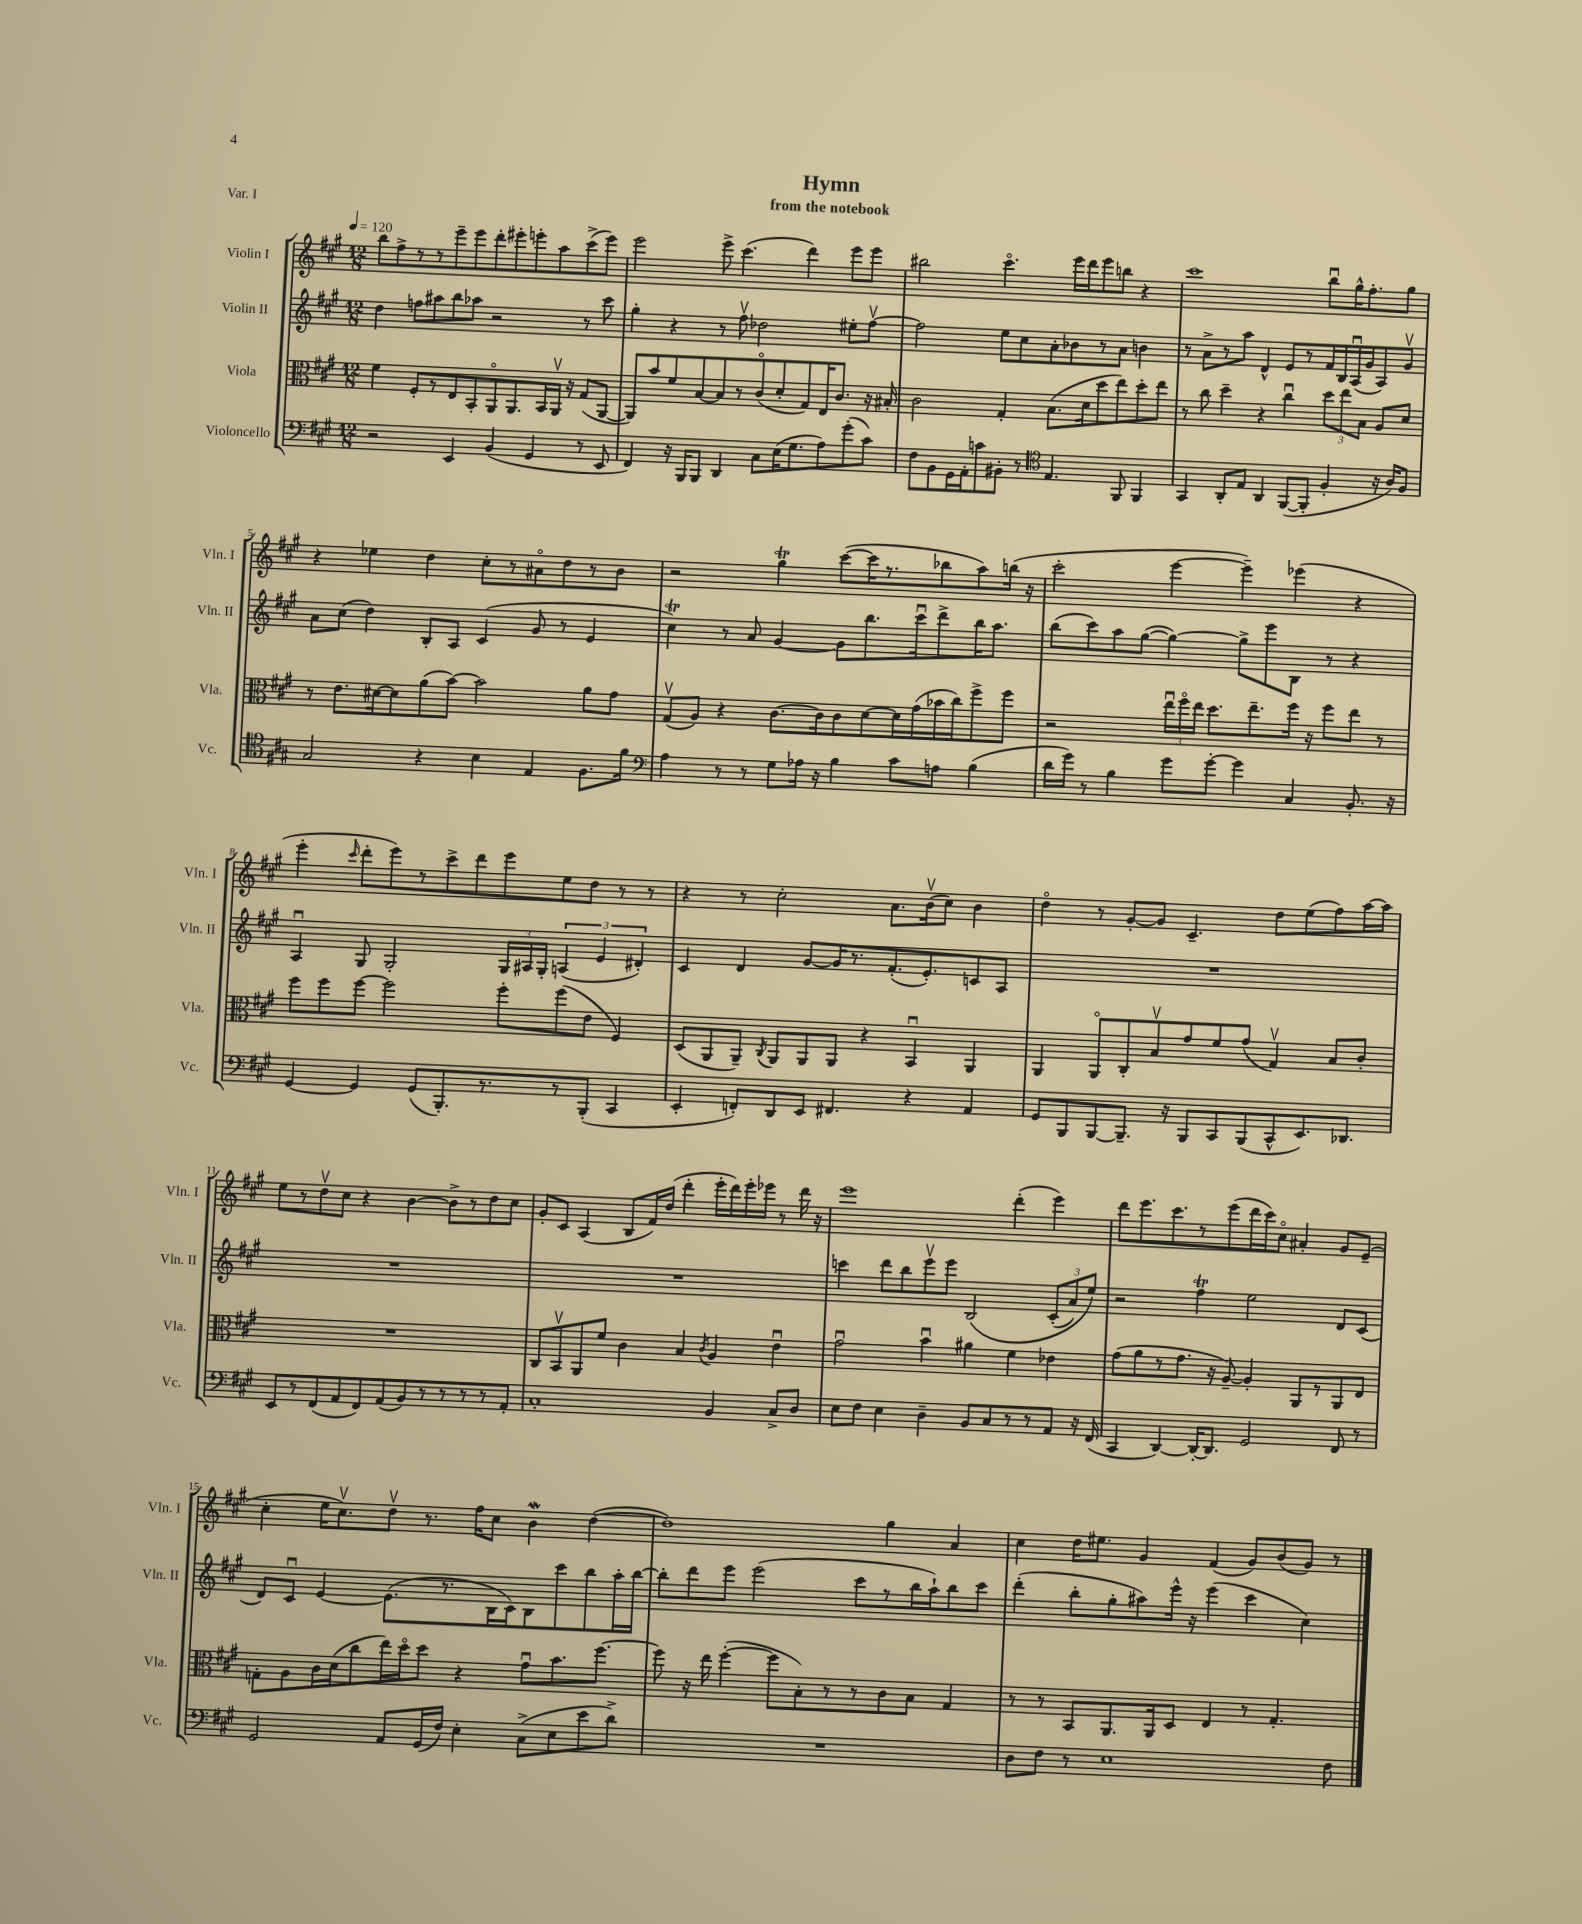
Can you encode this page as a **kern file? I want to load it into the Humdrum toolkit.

**kern	**kern	**kern	**kern
*staff4	*staff3	*staff2	*staff1
*clefF4	*clefC3	*clefG2	*clefG2
*k[f#c#g#]	*k[f#c#g#]	*k[f#c#g#]	*k[f#c#g#]
*M12/8	*M12/8	*M12/8	*M12/8
*MM120	*MM120	*MM120	*MM120
2r	4f#	4dd	8bb
.	.	.	8ff#^
.	8F#'	8ff	8r
.	8r	8aa#	8r
4EE	8E	8bb	8eee~
.	8BB'	8aa-	8eee
(4BB	8AAo	2r	8ddd'
.	8.AA	.	8eee#'
4GG#	.	.	8eee'
.	16BB	.	.
.	16AAv	.	8aa
.	16r	.	.
8r	(8G#	8r	(8ccc#^
8EE	[8AA	8ccc#	8eee)
=	=	=	=
4FF#)	8AA])	4gg#'	2eee
.	8b	.	.
16r	8f#	4r	.
16BBB	.	.	.
8BBB	[8B	.	.
4DD	8B]	8r	8eee^
.	8r	8ff#v	(4.ccc#
8C#	(8c#o	2dd-	.
(16E	8d'	.	.
8.G#	.	.	.
.	8G#)	.	4ddd)
8A)	16E	.	.
.	8.c#	.	.
(8g#'	.	8ee#'	8eee
8c#)	16r	[8ff#v	8eee
.	16B#'	.	.
=	=	=	=
8F#	2c#	2ff#]	2bb#
8BB	.	.	.
16GG#	.	.	.
16AA'	.	.	.
8c	.	.	.
8BB#'	4G#'	8ee	4.ccc#o
8r	.	8cc#	.
*clefC4	*	*	*
4.E	(8.B	8a'	.
.	.	8b-	16eee
.	16d	.	16ddd
.	8dd	8r	8eee
8FF#	8ee)	8a	8bb
4FF#	8dd'	4b	4r
.	8ee	.	.
=	=	=	=
4GG#	8r	8r	1ccc#
.	8cc#	8a^	.
8AA'	4dd~	8r	.
8E	.	8aa	.
4AA	4r	4d^^	.
([8FF#	4cc#u	8e	.
8FF#']	.	8r	.
4F#'	12dd	16f#	8bbu
.	.	16B	.
.	12ee	.	.
.	.	(16Au	16gg#^^
.	12B	.	.
.	.	16g#	8.ff#'
16r	8A	8A)	.
16A)	.	.	.
8F#	8d	8g#v	8gg#
=	=	=	=
2G#	8r	8a	4r
.	8.e	(8cc#	.
.	.	4dd)	4ee-
.	[16d#	.	.
.	8d#]	.	.
4r	(8a	8B'	4dd
.	[8b)	8A	.
4B	2b]	(4c#	8cc#'
.	.	.	8r
4E	.	8g#	8a#o
.	.	8r	8dd
8.F#	8a	4e	8r
.	8g#	.	8b
16f#	.	.	.
=	=	=	=
*clefF4	*	*	*
4A	(8G#v	4cc#)	2r
.	8A)	.	.
8r	4r	8r	.
8r	.	8a	.
8G#	[8.c#	[4g#	4gg#
16A-	.	.	.
16r	16c#]	.	.
4B	8c#	8g#]	([8ccc#
.	[8d	8.bb	16ccc#]
.	.	.	8.r
8c#	16d]	.	.
.	(16g#	16ccc#u	.
8A	16b-	8ddd^	8bb-
.	16cc#)	.	.
(4B	8ff#^	16bb	8aa)
.	.	8.aa	.
.	8ff#	.	(16bb
.	.	.	16r
=	=	=	=
16d	2r	(8bb	2ccc#'
16g#)	.	.	.
8r	.	8ccc#)	.
4B	.	8aa	.
.	.	([8gg#	.
8g#	24eeu	4gg#_)	[4eee
.	24ff#o	.	.
.	24ee	.	.
[8g#'	8.dd	.	.
4g#]	.	8gg#^]	4eee~])
.	8.ee~	.	.
.	.	8eee	.
4C#	16ff#	8B	(4eee-
.	16r	.	.
.	8ff#	8r	.
8.BB'	8ee	4r	4r
.	8r	.	.
16r	.	.	.
=	=	=	=
[4GG#	8ff#	4Au	4eee'
.	8ff#	.	.
.	.	.	16qqccc#
4GG#]	[8ff#	8G#	8ddd'
.	2ff#]	2G#'	8eee)
(8GG#	.	.	8r
8.BBB')	.	.	8ccc#^
.	.	.	8ddd
8.r	.	.	.
.	8ff#'	24G#	8eee
.	.	24A#	.
.	.	24G#'	.
8r	(8ff#	(6A	8ee
(8BBB'	8e	.	8dd
.	.	6e	.
4CC#	4F#)	.	8r
.	.	6d#')	.
.	.	.	8r
=	=	=	=
4EE'	(8D	4c#	4r
.	8AA	.	.
8FF')	8AA~)	4d	8r
.	8qC#	.	.
8DD	8AA	.	2cc#'
8EE	8AA	[8g#	.
4.FF#	8AA	16g#]	.
.	.	8.r	.
.	4r	.	.
.	.	(8.f#'	8.a
4r	4BBu	.	.
.	.	8.e')	(16bv
.	.	.	8cc#)
4AA	4AA	8c	4b
.	.	8A	.
=	=	=	=
8GG#	4AA	1.r	4ddo
8BBB	.	.	.
[8BBB	8AAo	.	8r
8.BBB~]	8C#'	.	[8g#'
.	8Bv	.	8g#]
16r	.	.	.
8BBB	8g#	.	4.c#~
8CC#	8f#	.	.
(8BBB	(8g#	.	.
8CC#^^	4G#v)	.	8dd
8.EE)	.	.	(8ee
.	8B	.	8ff#)
8.DD-	.	.	.
.	8c#'	.	[16aa
.	.	.	16aa]
=	=	=	=
8EE	1.r	1.r	8ee
8r	.	.	8r
(8FF#	.	.	8ddv
8AA	.	.	8cc#
8FF#)	.	.	4r
(8AA	.	.	.
8BB)	.	.	[4b
8r	.	.	.
8r	.	.	8b^]
8r	.	.	8r
8r	.	.	8dd
8AA'	.	.	8cc#
=	=	=	=
1C#'	8C#	1.r	8g#'
.	8BBv	.	8c#
.	8AA	.	(4A
.	8f#	.	.
.	4c#	.	8B
.	.	.	16f#)
.	.	.	(16dd
.	4B	.	4ddd'
.	8qc#	.	.
4BB	4A	.	16eee'
.	.	.	16ddd)
.	.	.	16eee'
.	.	.	16eee-
8C#^	4eu	.	8r
8D	.	.	16ddd
.	.	.	16r
=	=	=	=
8E	2g#u	4ccc	1eee
8F#	.	.	.
4E	.	8ddd	.
.	.	8bb	.
4D~	4bu	8eeev	.
.	.	8eee	.
8BB	4a#	&(2B	.
8C#	.	.	.
8r	4f#	.	(4ddd'
8r	.	.	.
8AA	4e-	(12c#'	4eee)
.	.	12a)	.
16r	.	.	.
.	.	12ee&)	.
(16FF#	.	.	.
=	=	=	=
4CC#	(8g#	2r	8ddd
.	8a	.	8.eee
[4DD)	8r	.	.
.	.	.	8.ccc#
.	8.g#	.	.
16DD'_	.	4ff#	8r
8.DD]	16r	.	.
.	[8A~)	.	(8eee
2GG#	4A']	2ee	16ddd
.	.	.	16ccc#)
.	.	.	8cc#o
.	8AA	.	4a#'
.	8r	.	.
8FF#	8AA	8d	8g#
8r	8E	(8c#	(8e~
=	=	=	=
2GG#	8G'	8d)	4cc#'
.	8A	8c#u	.
.	16c#	[4e	16ee
.	(16d	.	8.cc#v)
.	8cc#	.	.
8AA	16ee)	(8.e]	8ddv
.	16ddo	.	.
(16GG#	8dd	.	8.r
16F#)	.	8.r	.
4E'	4r	.	.
.	.	.	16ff#
.	.	16B	8cc#
.	.	16c#)	.
(8C#^	8g#u	8B	4b
8E	8.b	8ccc#	.
8e	.	8bb	([4dd
.	[8.ff#	.	.
8d^)	.	16aa'	.
.	.	[16bb	.
=	=	=	=
1.r	8ff#]	8bb']	1dd])
.	16r	8ddd	.
.	16ee	.	.
.	([4ff#'	8eee	.
.	.	(2eee	.
.	8ff#]	.	.
.	8B')	.	.
.	8r	.	.
.	8r	8ccc#	.
.	8c#	8r	4gg#
.	8B	16bb	.
.	.	16aa`)	.
.	4G#	8bb	4a
.	.	8ccc#	.
=	=	=	=
8D	8r	(4ddd'	4cc#
8F#	8r	.	.
8r	8BB	8bb'	16dd
.	.	.	8.ee#
1E	8.AA	8gg#'	.
.	.	8aa#)	4g#
.	16AA	.	.
.	8D	16eee^^	.
.	.	16r	.
.	4E	(4eee	(4f#
.	8r	4ccc#	8g#)
.	4.G#'	.	(8b
.	.	4cc#)	8g#)
8F#	.	.	8r
==	==	==	==
*-	*-	*-	*-
